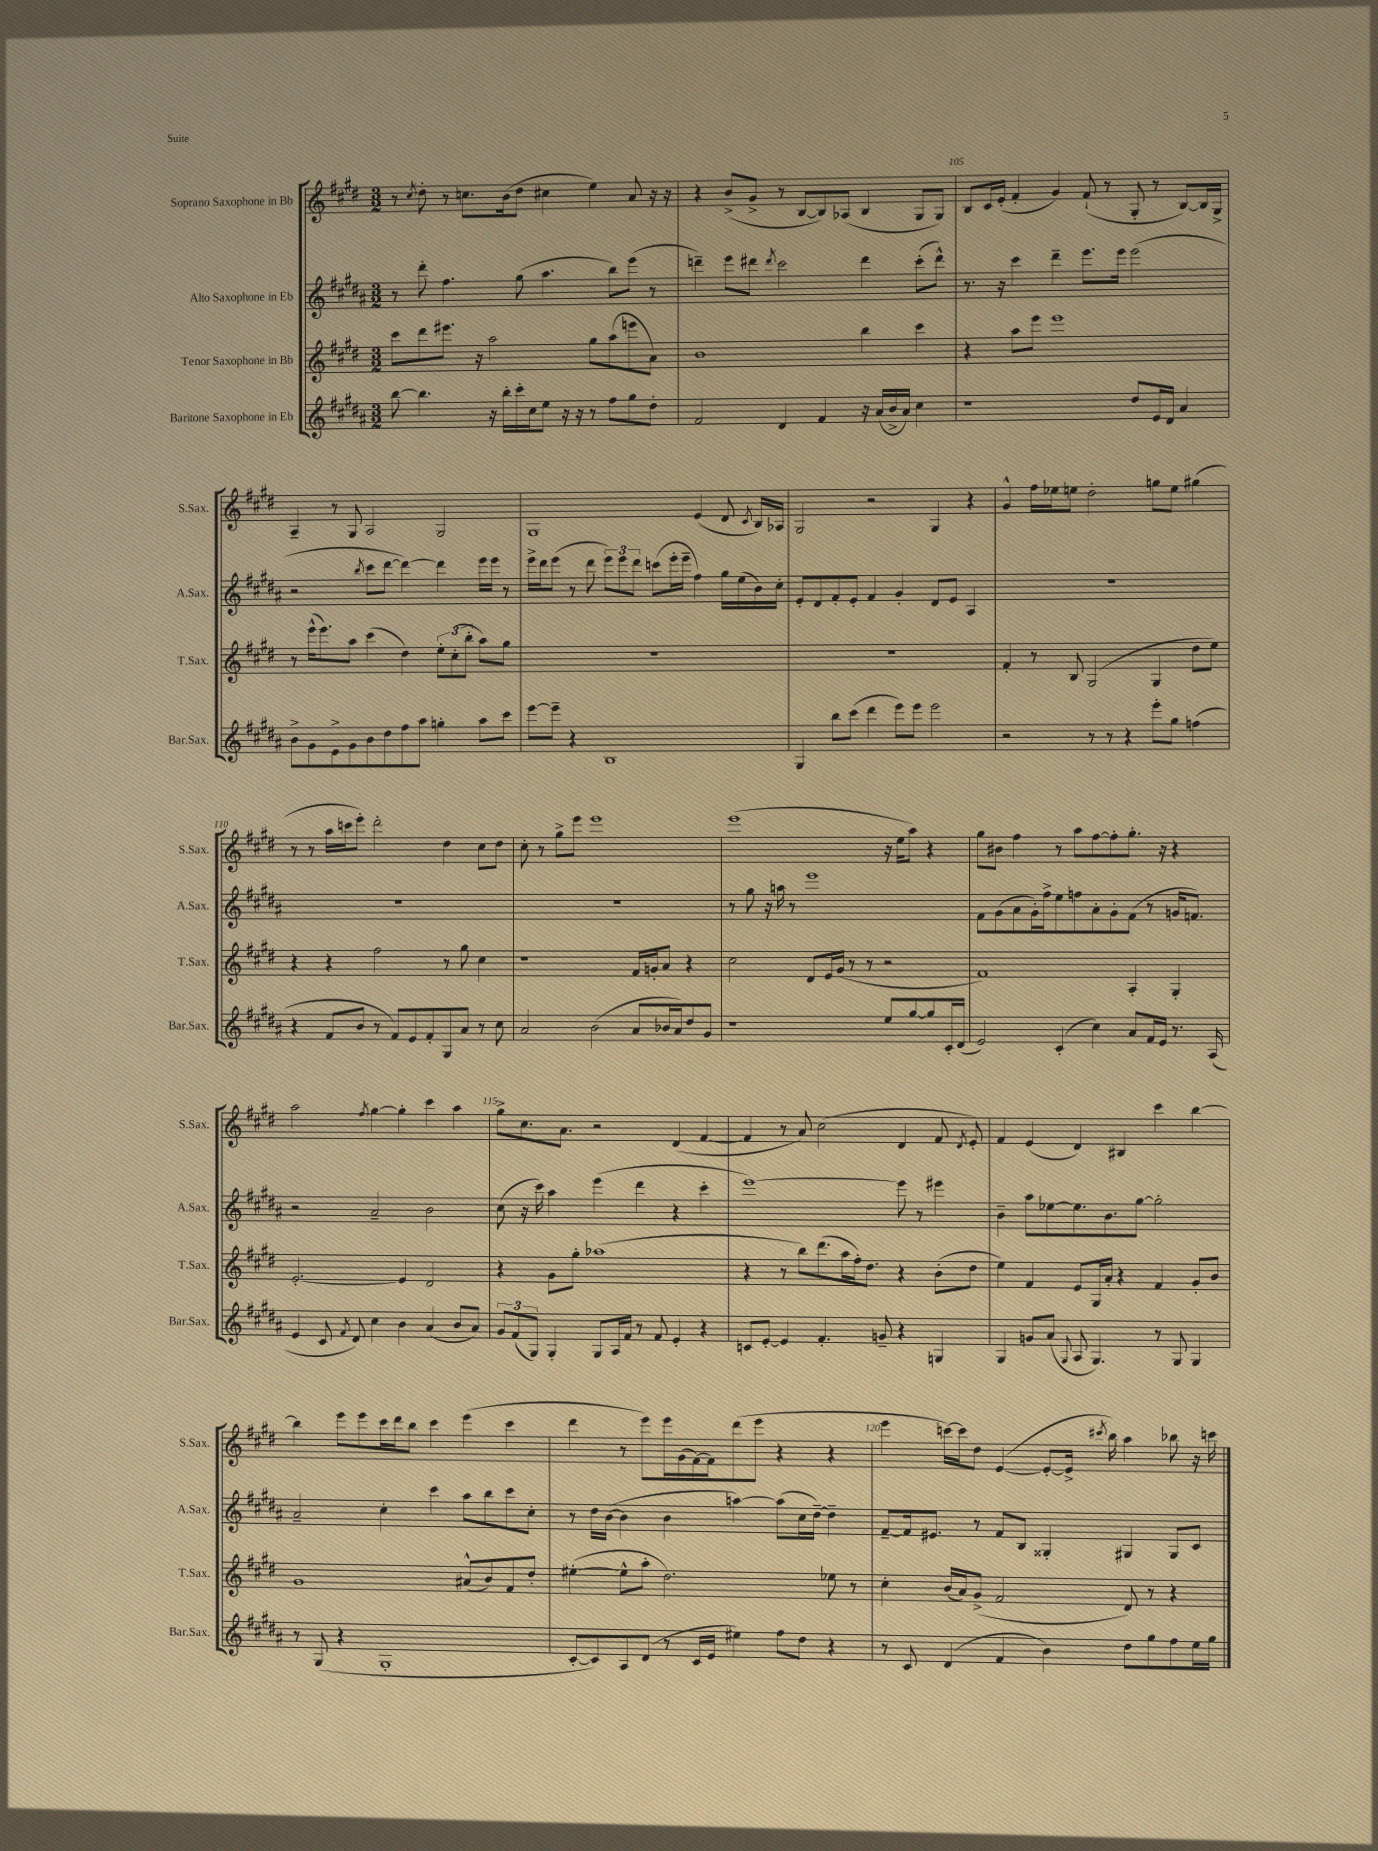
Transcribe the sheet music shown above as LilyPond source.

<<
\new StaffGroup <<
\new Staff = "s0" \with { instrumentName = "Soprano Saxophone in Bb" shortInstrumentName = "S.Sax." } {
    \clef treble \key e \major \numericTimeSignature \time 3/2
    \autoBeamOff r8 \acciaccatura { cis''8 } dis''8-. r8 c''8.[ b'16( dis''8] cis''4 e''4) a'8 r16 r16 |
    r4 b'8[->( gis'8]-> r8 b8[~ b8) aes8]( b4 gis8[ gis8]) |
    b8[ cis'16 e'16]-.( fis'4-. gis'4) fis'8-!( r8 gis8-. r8 b8[~) b16 gis16]-> |
    a4-- r8 gis8 a2 gis2 |
    gis1 e'4( dis'8 \acciaccatura { cis'8 } b16[) aes16] |
    gis2 r2 gis4 r4 |
    gis'4-^ fis''16[ ees''16 e''8] dis''2-. g''8[ e''8] gis''4( |
    r8 r8 a''16[ c'''16 e'''8]-.) dis'''2-. dis''4 cis''8[ dis''8] |
    cis''8-. r8 gis''8[-> e'''8] e'''1 |
    e'''1( r16 e''16[ a''8]) r4 |
    gis''8[ bis'8] fis''4 r8 a''8[ fis''8~ fis''8-. gis''8.]-. r16 r4 |
    a''2 \acciaccatura { fis''8 } gis''4~ gis''4-. cis'''4 a''4 |
    gis''8[-> cis''8. a'8.] r2 dis'4( fis'4~ |
    fis'4 r8 a'8) cis''2( dis'4 fis'8 \acciaccatura { dis'8 } e'8-.) |
    fis'4 e'4( dis'4) bis4 cis'''4 b''4~ |
    b''4 e'''8[ e'''8 cis'''16 dis'''16 b''8] cis'''4 e'''4( cis'''4 |
    dis'''4 r8 e'''8[) e'''16 gis'16( fis'16~) fis'16 dis'''8( e'''8] r4 r4 |
    e'''4 c'''16[~) c'''16 dis''8] e'4~( e'8[~-. e'16]-> \acciaccatura { cis'''8 } b''16) a''4 bes''8 r16 c'''16 \bar "|." |
}
\new Staff = "s1" \with { instrumentName = "Alto Saxophone in Eb" shortInstrumentName = "A.Sax." } {
    \clef treble \key b \major \numericTimeSignature \time 3/2
    \autoBeamOff r8 dis'''8-. fis''4. gis''8( ais''4. b''8[) e'''8]( r8 |
    d'''4--) e'''8[ dis'''8] \acciaccatura { dis'''8 } cis'''2 dis'''4 cis'''8[-.( dis'''8]-^) |
    r8. r16 cis'''4 dis'''4-- e'''8.[ e'''16] e'''2( |
    r2 \acciaccatura { b''8 } cis'''8[ dis'''8]~ dis'''4~) dis'''4 e'''16[ e'''16] r8 |
    e'''16[-> dis'''16 e'''8]( r8 dis'''8 \tuplet 3/2 { e'''8[) e'''8 dis'''8] } c'''8[( e'''16-. e'''16]-- fis''4) gis''16[ e''16( b'16) cis''16]-. |
    e'8[-. dis'8 fis'8-. e'8]-. fis'4 gis'4-. dis'8[ e'8] ais4 |
    R1. |
    R1. |
    R1. |
    r8 gis''8 r16 a''16 r8 e'''1 |
    fis'8[ gis'8( ais'8 gis'16-.) fis''16-> e''8 f''8 ais'8-. gis'8-. fis'8]( r8 g'16[ f'8.]) |
    r2 ais'2-- b'2 |
    cis''8( r16 cis'''16) ais''4 e'''4( dis'''4 r4 cis'''4-. |
    e'''1~) e'''8 r8 eis'''4 |
    b'4-- ais''8[ ees''8~ ees''8. b'8. gis''8]~ gis''2-. |
    ais'2-- cis''4-. cis'''4 ais''8[ b''8 cis'''8 cis''8]-. |
    r8 dis''16[ b'16]~( b'4 b'4 a''4~) a''8[( cis''16 dis''16]~--) dis''4-- |
    fis'8[~-- fis'16 eis'8.] r8 fis'8[ b8] gisis4-. gis4 gis8[ cis'8] \bar "|." |
}
\new Staff = "s2" \with { instrumentName = "Tenor Saxophone in Bb" shortInstrumentName = "T.Sax." } {
    \clef treble \key e \major \numericTimeSignature \time 3/2
    \autoBeamOff cis'''8[ dis'''8 eis'''8.] r16 a''2 gis''8[ a''8( e'''8 a'8]) |
    b'1 b''4 cis'''4 |
    r4 a''8[ e'''8] e'''1 |
    r8 e'''16[-^( e'''8.) a''8] cis'''4( dis''4) \tuplet 3/2 { e''8[-. cis''8-.( b''8]-. } a''8[) gis''8] |
    R1. |
    R1. |
    fis'4-. r8 b8 gis2( gis4 dis''8[ e''8]) |
    r4 r4 fis''2 r8 gis''8 cis''4 |
    r1 fis'16[ g'16-. a'8] r4 |
    cis''2 dis'8[ e'16 gis'16]( r8 r8 r2 |
    fis'1) a4-. gis4-. |
    e'2.~-. e'4 dis'2 |
    r4 gis'8[ gis''8]-. aes''1( |
    r4 r8 b''8[) dis'''8.( a''16 fis''16-.) dis''8.] r4 b'8[-.( dis''8] |
    e''4) fis'4 e'8[ gis16 a'16]-. r4 fis'4 gis'8[-. b'8] |
    gis'1 ais'8[-^( b'8) fis'8 dis''8]-. |
    eis''4~-.( eis''8[-^ a''8]-. dis''2.) ees''8 r8 |
    cis''4-. b'16[( a'16) gis'8]->( fis'2 dis'8) r8 r4 \bar "|." |
}
\new Staff = "s3" \with { instrumentName = "Baritone Saxophone in Eb" shortInstrumentName = "Bar.Sax." } {
    \clef treble \key b \major \numericTimeSignature \time 3/2
    \autoBeamOff b''8~ b''4. r16 b''16[-. cis'''16-. cis''16 e''8] r16 r16 r8 fis''8[ gis''8 dis''8]-. |
    fis'2 dis'4 fis'4 r16 ais'16[( b'16-> ais'16]) cis''4 |
    r1 dis''8[ e'16 dis'16] ais'4 |
    b'8[-> gis'8 e'8-> gis'8 b'8 dis''8 fis''8 ais''8] g''4-. ais''8[ cis'''8] |
    e'''8[~ e'''8]-- r4 b1 |
    gis4 b''8[ cis'''8]( dis'''4 e'''8[) e'''8] e'''2 |
    r2 r8 r8 r4 e'''8[-. gis''8] f''4( |
    r4 fis'8[ b'8] r8 fis'8[) e'8 fis'8-. gis8 ais'8] r8 cis''8 |
    ais'2 b'2( ais'8[ bes'16 ais'16) dis''8 gis'8] |
    r1 e''8[ gis''8~ gis''8 cis'16-. dis'16]( |
    e'2) cis'4-.( cis''4) ais'8[ fis'16 e'16] r8. ais16( |
    e'4 cis'8 \acciaccatura { fis'8 } dis'8) cis''4 b'4 ais'4( b'8[ ais'8]) |
    \tuplet 3/2 { gis'8[ fis'8( gis8]) } gis4-. gis8[ ais16 fis'16] r8 fis'8 e'4-. r4 |
    c'8[ e'8]~-. e'4 fis'4.-. g'8-- r4 g4 |
    gis4 g'8[ ais'8]( \appoggiatura { gis8 } ais8 gis4.) r8 gis8 gis4 |
    r8 gis8( r4 gis1-. |
    cis'8[~-. cis'8) ais8 dis'8]( r8 cis'16[ e'16] eis''4) fis''8[ dis''8] r4 |
    r8 cis'8 dis'4( fis'4 b'4) dis''8[ gis''8 fis''8 e''16 gis''16] \bar "|." |
}
>>
>>
\layout { \context { \Score currentBarNumber = #103 \override BarNumber.break-visibility = ##(#f #t #t) barNumberVisibility = #(every-nth-bar-number-visible 5) } }
